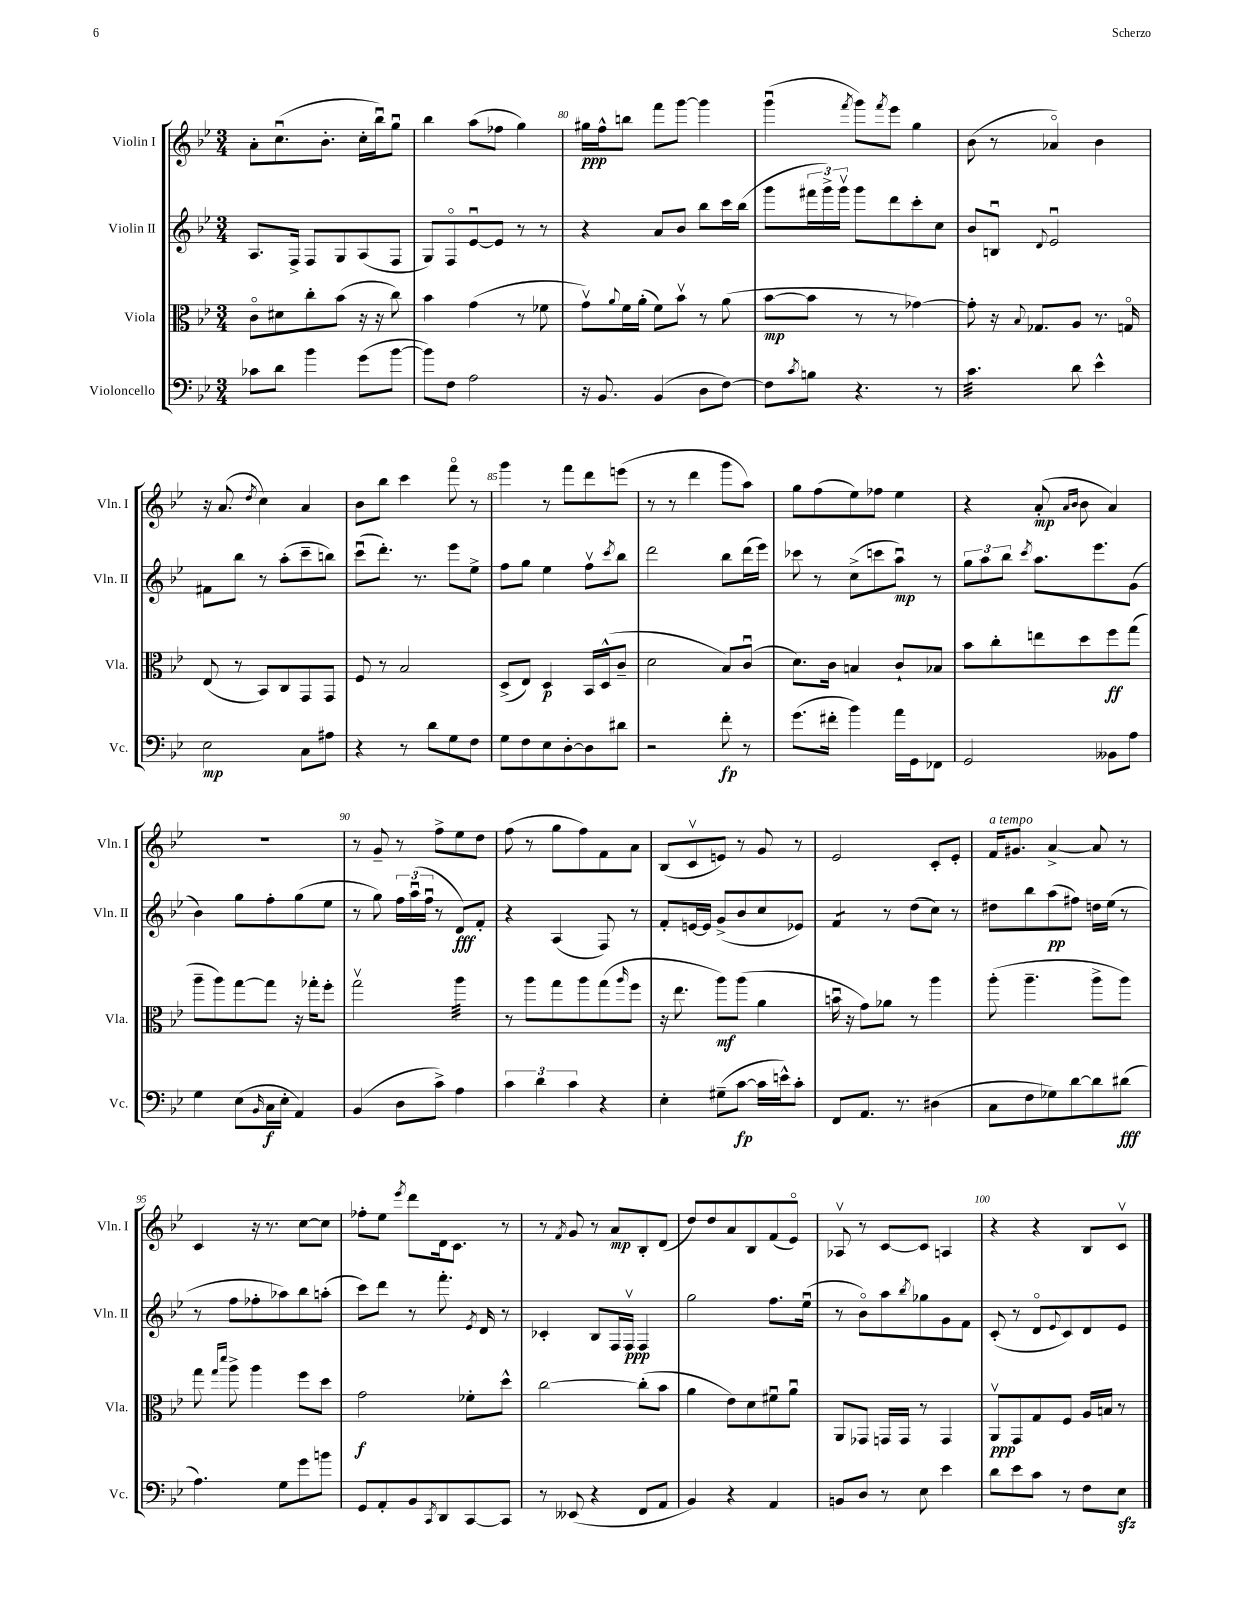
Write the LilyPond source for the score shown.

<<
\new StaffGroup <<
\new Staff = "s0" \with { instrumentName = "Violin I" shortInstrumentName = "Vln. I" } {
    \clef treble \key bes \major \numericTimeSignature \time 3/4
    a'8-. c''8.\downbow( bes'8.-. c''16-. bes''16\downbow) g''8\downbow |
    bes''4 a''8( fes''8 g''4) |
    gis''16\ppp f''16-^ b''8 f'''8 g'''8~ g'''4 |
    g'''4\downbow( \acciaccatura { f'''8 } g'''8) \acciaccatura { f'''8 } ees'''8 g''4 |
    bes'8( r8 aes'4\flageolet) bes'4 |
    r16 a'8.( \acciaccatura { d''8 } c''4) a'4 |
    bes'8 bes''8 c'''4 f'''8\flageolet r8 |
    g'''4 r8 f'''8 d'''8 e'''8( |
    r8 r8 d'''4 g'''8 a''8) |
    g''8 f''8( ees''8) fes''8 ees''4 |
    r4 a'8-.\mp( \grace { a'16 bes'16 } bes'8 a'4) |
    R2. |
    r8 g'8-- r8 f''8-> ees''8 d''8 |
    f''8( r8 g''8 f''8) f'8 a'8 |
    bes8( c'8\upbow e'8) r8 g'8 r8 |
    ees'2 c'8-. ees'8-. |
    f'16^\markup { \italic "a tempo" } gis'8. a'4~-> a'8 r8 |
    c'4 r16 r8. c''8~ c''8 |
    fes''8-. ees''8 \acciaccatura { ees'''8 } d'''8 d'16 c'8. r8 |
    r8 \acciaccatura { f'8 } g'8 r8 a'8\mp bes8-. d'8( |
    d''8) d''8 a'8 bes8 f'8( ees'8\flageolet) |
    aes8\upbow r8 c'8~ c'8 a4 |
    r4 r4 bes8 c'8\upbow \bar "|." |
}
\new Staff = "s1" \with { instrumentName = "Violin II" shortInstrumentName = "Vln. II" } {
    \clef treble \key bes \major \numericTimeSignature \time 3/4
    a8. f16-> f8 g8 a8( f8 |
    g8) f8\flageolet ees'8~\downbow ees'8 r8 r8 |
    r4 a'8 bes'8 bes''8 c'''16 bes''16( |
    g'''8 \tuplet 3/2 { fis'''16 g'''16->) g'''16\upbow } g'''8 d'''8 c'''8-. c''8 |
    bes'8 b8\downbow \appoggiatura { d'8 } ees'2\downbow |
    fis'8 bes''8 r8 a''8-.( c'''8-- b''8) |
    c'''8\downbow( d'''8.-.) r8. ees'''8 ees''8-> |
    f''8 g''8 ees''4 f''8\upbow \acciaccatura { c'''8 } bes''8 |
    d'''2 bes''8 d'''16( ees'''16) |
    ces'''8 r8 c''8->( c'''8 a''8\downbow\mp) r8 |
    \tuplet 3/2 { g''8 a''8 bes''8 } \acciaccatura { c'''8 } a''8. ees'''8. g'8( |
    bes'4) g''8 f''8-. g''8( ees''8 |
    r8 g''8) \tuplet 3/2 { f''16 a''16\downbow( f''16\downbow } r8 d'8\fff) f'8-. |
    r4 a4( f8) r8 |
    f'8-. e'16~ e'16 g'8->( bes'8 c''8 ees'8) |
    f'4:8 r8 d''8( c''8) r8 |
    dis''8 bes''8 a''8\pp( fis''8) d''16 ees''16( r8 |
    r8 f''8 fes''8-. aes''8) bes''8 a''8-.( |
    c'''8) d'''8 r8 f'''8.-. \acciaccatura { ees'8 } d'16 r8 |
    ces'4-. bes8 f16 f16\upbow\ppp f4 |
    g''2 f''8. ees''16\downbow( |
    r8 bes'8\flageolet) a''8 \acciaccatura { bes''8 } ges''8 g'8 f'8 |
    c'8-.( r8 d'8\flageolet \appoggiatura { ees'8 } c'8) d'8 ees'8 \bar "|." |
}
\new Staff = "s2" \with { instrumentName = "Viola" shortInstrumentName = "Vla." } {
    \clef alto \key bes \major \numericTimeSignature \time 3/4
    c'8\flageolet dis'8 c''8-. bes'8( r16 r16 c''8) |
    bes'4 g'4( r8 fes'8 |
    g'8\upbow) \appoggiatura { a'8 } f'16 a'16-.( f'8) bes'8\upbow r8 a'8( |
    bes'8~\mp bes'8 r8 r8 ges'4~) |
    ges'8-. r16 \appoggiatura { bes8 } ges8. a8 r8. g16\flageolet |
    ees8( r8 bes,8) c8 g,8 g,8 |
    f8 r8 bes2 |
    d8->( ees8) d4\p bes,16 d16-^( c'8-- |
    d'2 bes8) c'8\downbow( |
    d'8.) c'16 b4 c'8-! bes8 |
    bes'8 c''8-. e''8 d''8 f''8\ff g''8( |
    a''8-- a''8) g''8~ g''8 r16 ges''16-. f''8-. |
    g''2\upbow a''4:32 |
    r8 a''8 g''8 a''8 g''8( \grace { a''16 } f''8 |
    r16 ees''8. a''8\mf) a''8( a'4 |
    b'16\downbow r16 g'8) aes'8 r8 a''4 |
    a''8-.( a''4.-- a''8-> a''8) |
    g''8 \grace { g''16 d'''16 } a''8-> a''4 f''8 d''8 |
    g'2\f fes'8-. d''8-^ |
    c''2~ c''8-.( bes'8 |
    a'4 ees'8) d'8 fis'8\downbow a'8\downbow |
    a,8 ges,8 g,16 g,16 r8 g,4 |
    a,8\upbow\ppp g,8 g8 f8 a16 b16 r8 \bar "|." |
}
\new Staff = "s3" \with { instrumentName = "Violoncello" shortInstrumentName = "Vc." } {
    \clef bass \key bes \major \numericTimeSignature \time 3/4
    ces'8 d'8 bes'4 g'8( bes'8~ |
    bes'8) f8 a2 |
    r16 bes,8. bes,4( d8 f8~) |
    f8 \acciaccatura { c'8 } b8 r4. r8 |
    c'4.:32 d'8 ees'4-^ |
    ees2\mp c8 ais8 |
    r4 r8 d'8 g8 f8 |
    g8 f8 ees8 d8~-. d8 dis'8 |
    r2 f'8-.\fp r8 |
    g'8.( fis'16-. bes'4) a'16 g,16 fes,8 |
    g,2 beses,8 a8 |
    g4 ees8( \grace { bes,16 } c16\f ees16-. a,4) |
    bes,4( d8 c'8->) a4 |
    \tuplet 3/2 { c'4 d'4 c'4 } r4 |
    ees4-. gis8--( c'8~\fp c'16 e'16-^) c'8-. |
    f,8 a,8. r8. dis4( |
    c8 f8 ges8) d'8~ d'8 dis'8\fff( |
    a4.) g8 g'8 b'8 |
    g,8 a,8-. bes,8 \acciaccatura { c,8 } d,8 c,8~ c,8 |
    r8 eeses,8( r4 f,8 a,8 |
    bes,4) r4 a,4 |
    b,8 d8 r8 ees8 ees'4 |
    d'8 ees'8 c'8 r8 f8 ees8\sfz \bar "|." |
}
>>
>>
\layout { \context { \Score currentBarNumber = #78 \override BarNumber.break-visibility = ##(#f #t #t) barNumberVisibility = #(every-nth-bar-number-visible 5) } }
